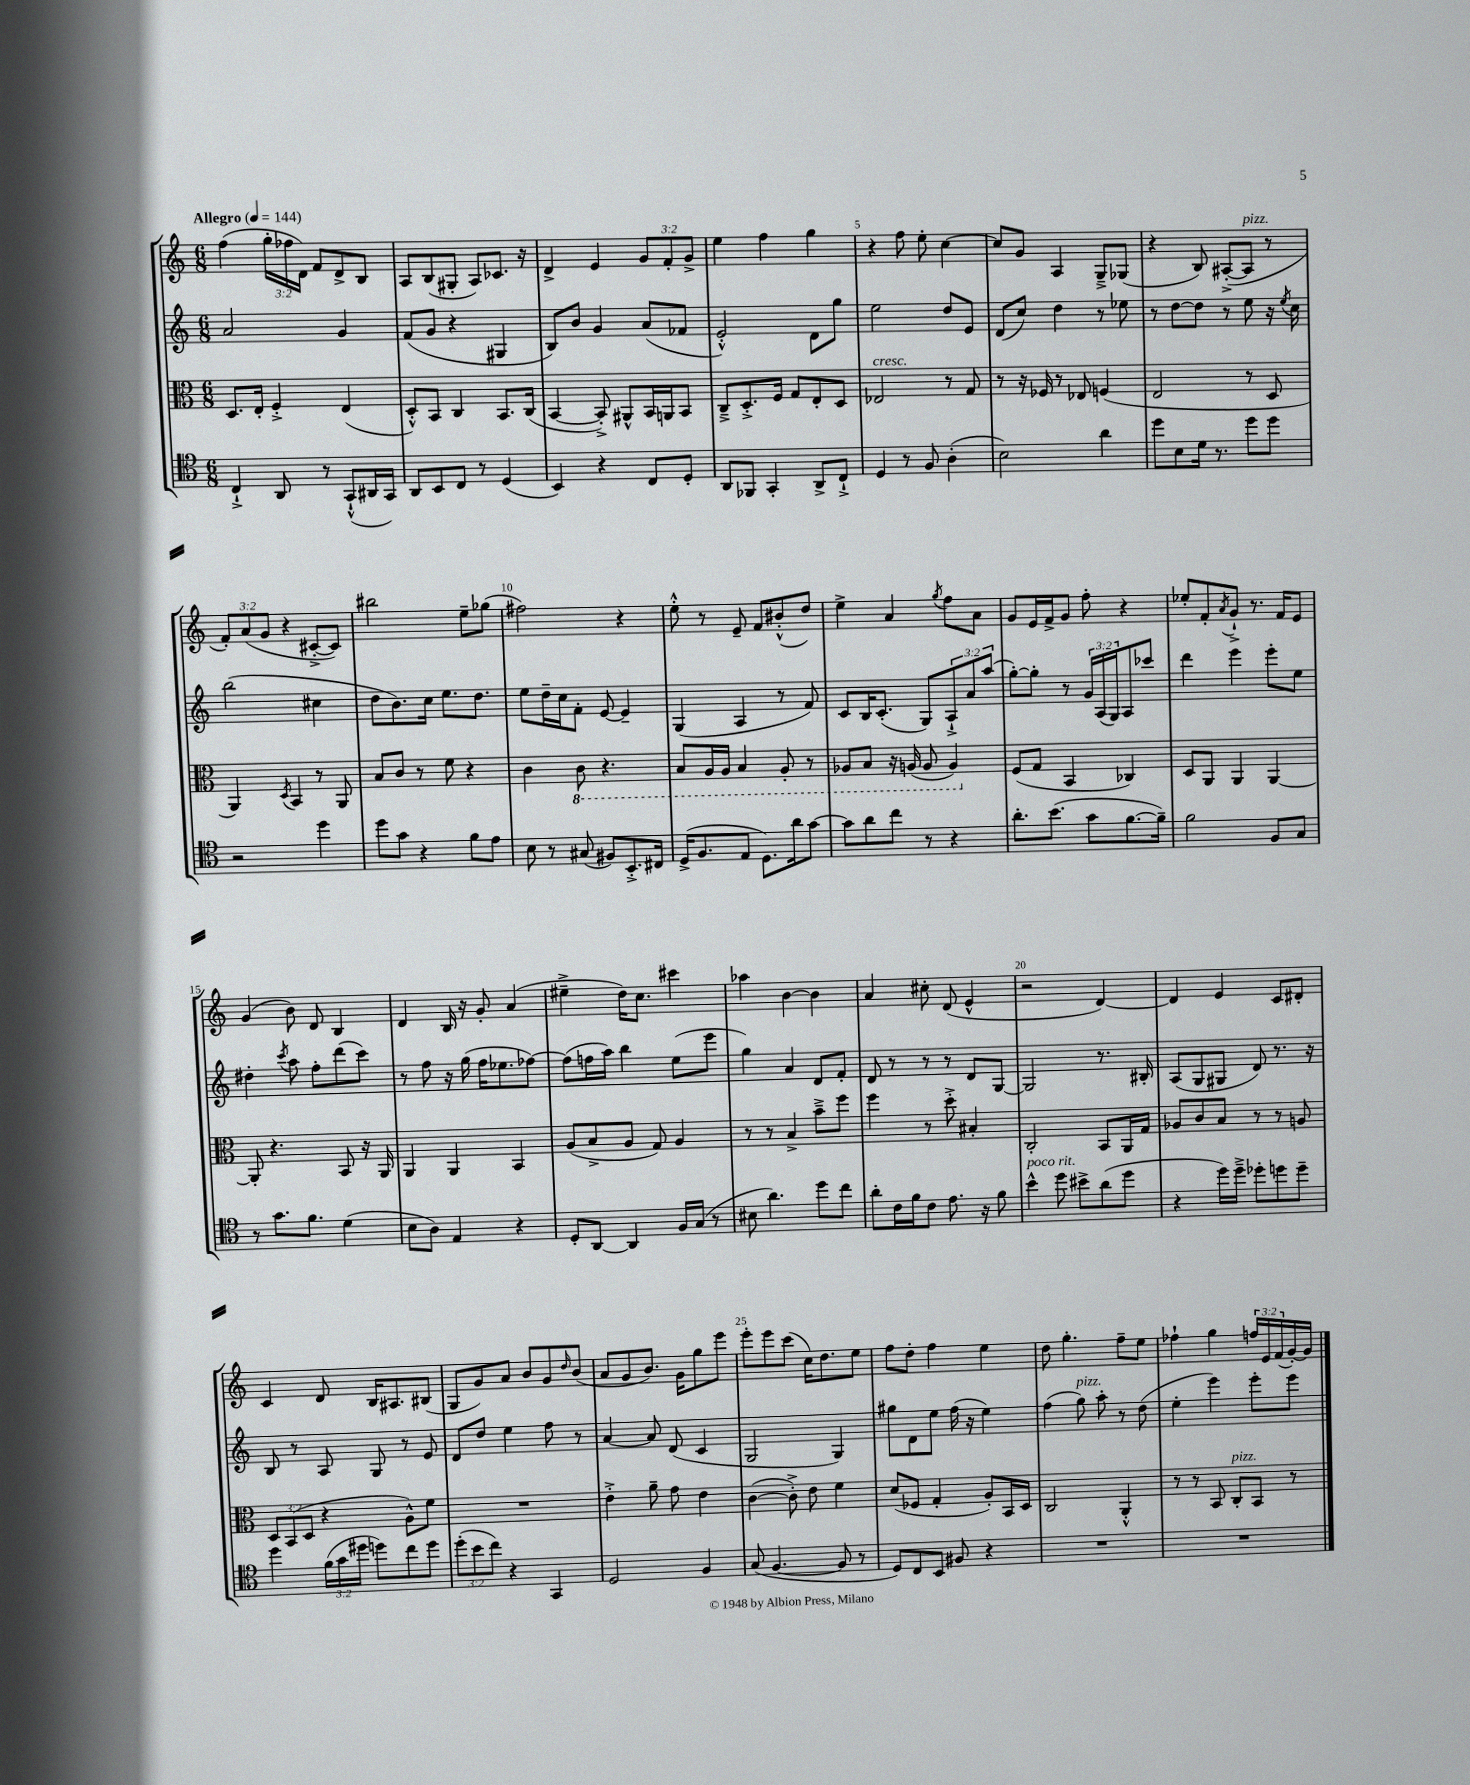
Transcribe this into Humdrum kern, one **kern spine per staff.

**kern	**kern	**kern	**kern
*staff4	*staff3	*staff2	*staff1
*clefC4	*clefC3	*clefG2	*clefG2
*k[]	*k[]	*k[]	*k[]
*M6/8	*M6/8	*M6/8	*M6/8
*MM144	*MM144	*MM144	*MM144
4C`^	8.D	2a	(4ff
.	16E'	.	.
8AA	4F'^	.	24gg'
.	.	.	24ff-
.	.	.	24d)
8r	.	.	8f
(8GG`^^	(4E	4g	8d^
16AA#	.	.	8B
16GG)	.	.	.
=	=	=	=
8AA	8D'^^)	(8f	8A
8BB	8BB	8g	(8B
8C	4C	4r	8G#'
8r	.	.	8A)
(4D	8.BB	4G#	8.c-
.	(16C	.	16r
=	=	=	=
4BB)	[4BB	8B)	4d^
.	.	8b	.
4r	8BB'^])	4g	4e
.	8AA#^^	.	.
8C	16BB	(8a	12g
.	16AA	.	.
.	.	.	12f'
8D'	8BB	8f-	.
.	.	.	12g^
=	=	=	=
8AA	8C~^	2e'^^)	4ee
8FF-	8.D'^	.	.
4GG'	.	.	4ff
.	16F	.	.
.	8G	.	.
8AA^	8E'	8d	4gg
8C`^	8D	8gg	.
=	=	=	=
4D	2E-	2ee	4r
8r	.	.	8ff
8F	.	.	8ee'
(4A'	8r	8dd	[4cc
.	8G	8e	.
=	=	=	=
2B)	8r	(8d	8cc]
.	16r	8cc)	8g
.	16F-	.	.
.	8r	4dd	4A
.	8E-	.	.
4a	(4F	8r	8G~^
.	.	8ee-	(8G-
=	=	=	=
8dd	2E	8r	4r
8B	.	[8dd	.
16d	.	8dd]	8B)
8.r	.	.	.
.	.	8r	([8A#'^
8dd	8r	8ee	8A#]
8dd	8D	16r	8r
.	.	8qee	.
.	.	16cc	.
=	=	=	=
2r	4AA)	(2bb	12f')
.	.	.	(12a
.	.	.	12g
.	8qD	.	.
.	4BB	.	4r
4dd	8r	4cc#	[8c#'^
.	8AA	.	8c#])
=	=	=	=
8dd	8B	8dd	2bb#
8g	8c	8.b)	.
4r	8r	.	.
.	.	16cc	.
.	8f	8.ee	.
8f	4r	.	8ee~
.	.	8.dd	.
8e	.	.	(8gg-
=	=	=	=
8B	4c	8ee	2ff#)
8r	.	16dd~	.
.	.	16cc	.
(8G#	8C	8f'	.
8F#)	4.r	[8e	.
8.BB'^	.	4e~]	4r
16C#	.	.	.
=	=	=	=
(16D^	8BB	(4G	8ee'^^
8.F	.	.	.
.	16AA	.	8r
.	16AA	.	.
8E	4BB	4A	8e~
8.D)	.	.	8f
.	8AA'	8r	(8b#'^^
16a	.	.	.
[8g	8r	8f)	8dd)
=	=	=	=
8g]	8AA-	8c	4ee^
8a	8BB	16B	.
.	.	(8.c'	.
8cc	16r	.	4a
.	(16AA	.	.
8r	8AA	8G)	.
.	.	.	8qgg
4r	4AA)	12A`^	8ff
.	.	12a	.
.	.	.	8a
.	.	(12aa	.
=	=	=	=
8.a'	(8F	[8gg')	8g
.	8G	8gg']	16e
(8.b	.	.	16f^
.	4BB	8r	8g
8g	.	24g	8ff'
.	.	(24A	.
.	.	24G)	.
[8.f	4C-)	8A	4r
.	.	8ccc-	.
16f~])	.	.	.
=	=	=	=
2f	8D	4ddd	8ee-'
.	8AA	.	8f'
.	.	.	8qa
.	4AA	4eee	8g`^
.	.	.	8.r
8F	[4AA	8eee'	.
.	.	.	16f
8G	.	8ee	8e
=	=	=	=
8r	8AA']	4dd#'	(4g
8.g	4.r	.	.
.	.	8qccc	.
.	.	8aa	8b)
8.f	.	.	.
.	.	8ff'	8d
(4d	8BB	(8ddd	4B
.	16r	8ccc)	.
.	16AA	.	.
=	=	=	=
8B	4AA	8r	4d
8A)	.	8ff	.
4E	4AA	16r	16B
.	.	(16gg	16r
.	.	16ff	8g'
.	.	8.ee-	.
4r	4BB	.	(4a
.	.	[8ff-)	.
=	=	=	=
8D'	(8A	(8ff-]	4ee#~^
[8AA	8B^	16ff	.
.	.	16aa)	.
4AA]	8A	4bb	16dd)
.	.	.	8.cc
.	8G)	.	.
16F	4A	(8ee	4ccc#
(16G	.	.	.
8r	.	8eee	.
=	=	=	=
8B#	8r	4gg)	4aa-
4.a)	8r	.	.
.	4B^	4a	[4b
8dd	8b~^	8d	4b]
8cc	8ff	8f'	.
=	=	=	=
8a'	4ff	8d	4a
16c	.	8r	.
16f	.	.	.
8c	8r	8r	8cc#'
8.e	8dd'^	8r	(8d
.	4B#'	8d	4e^^
16r	.	.	.
8f	.	[8G	.
=	=	=	=
4b^^	2C'	2G]	2r
8dd	.	.	.
8b#^	.	.	.
(8a	8BB	8.r	[4d)
8dd	16AA	.	.
.	16G	16B#'	.
=	=	=	=
4r	8A-	(8A	4d]
.	8c	8G	.
16dd)	8B	8G#	4e
16dd~^	.	.	.
8dd-'	8r	8d)	.
8dd	8r	8.r	8c
8dd~	8A	.	8d#'
.	.	16r	.
=	=	=	=
4dd	12D	8B	4c
.	(12BB	.	.
.	.	8r	.
.	12D	.	.
(24f	4r	8A	8d
24g	.	.	.
24dd#	.	.	.
8dd)	.	8G	16B
.	.	.	8.A#
8cc	8A^^)	8r	.
8dd	8f	8e	(8B#
=	=	=	=
(12dd'	2.r	8d	8G
12b	.	.	.
.	.	8dd	8g)
12cc)	.	.	.
4r	.	4ee	8a
.	.	.	8b
4GG	.	8ff	8g
.	.	.	16qqdd
.	.	8r	(8b
=	=	=	=
2D	4e'^	[4a	8a
.	.	.	8g
.	8a~	8a]	8.b)
.	8g	(8d	.
.	.	.	16g
4F	4e	4c	8gg
.	.	.	8eee
=	=	=	=
(8G	([4c	2G	8eee'
[4.F	.	.	8eee
.	8c'^])	.	(8ccc
.	8e	.	16cc)
.	.	.	8.dd
8F]	4f	4G)	.
8r	.	.	8ee
=	=	=	=
8D)	(8d	8gg#	8ff
8C	8F-	8d	8dd'
8BB	4G'	8ee	4ff
8F#	.	(16ff	.
.	.	16r	.
4r	8A')	4ee)	4ee
.	16BB	.	.
.	16D	.	.
=	=	=	=
2.r	2C	(4ff	8dd
.	.	.	4.gg'
.	.	8gg)	.
.	.	8aa'	.
.	4AA'^^	8r	8ff~
.	.	(8dd	8ee
=	=	=	=
2.r	8r	4ee'	4ff-`
.	8r	.	.
.	8BB	4eee)	4gg
.	8C'	.	.
.	8BB	8eee'	24ff
.	.	.	24e
.	.	.	(24f
.	8r	8eee	[16g')
.	.	.	16g]
==	==	==	==
*-	*-	*-	*-
